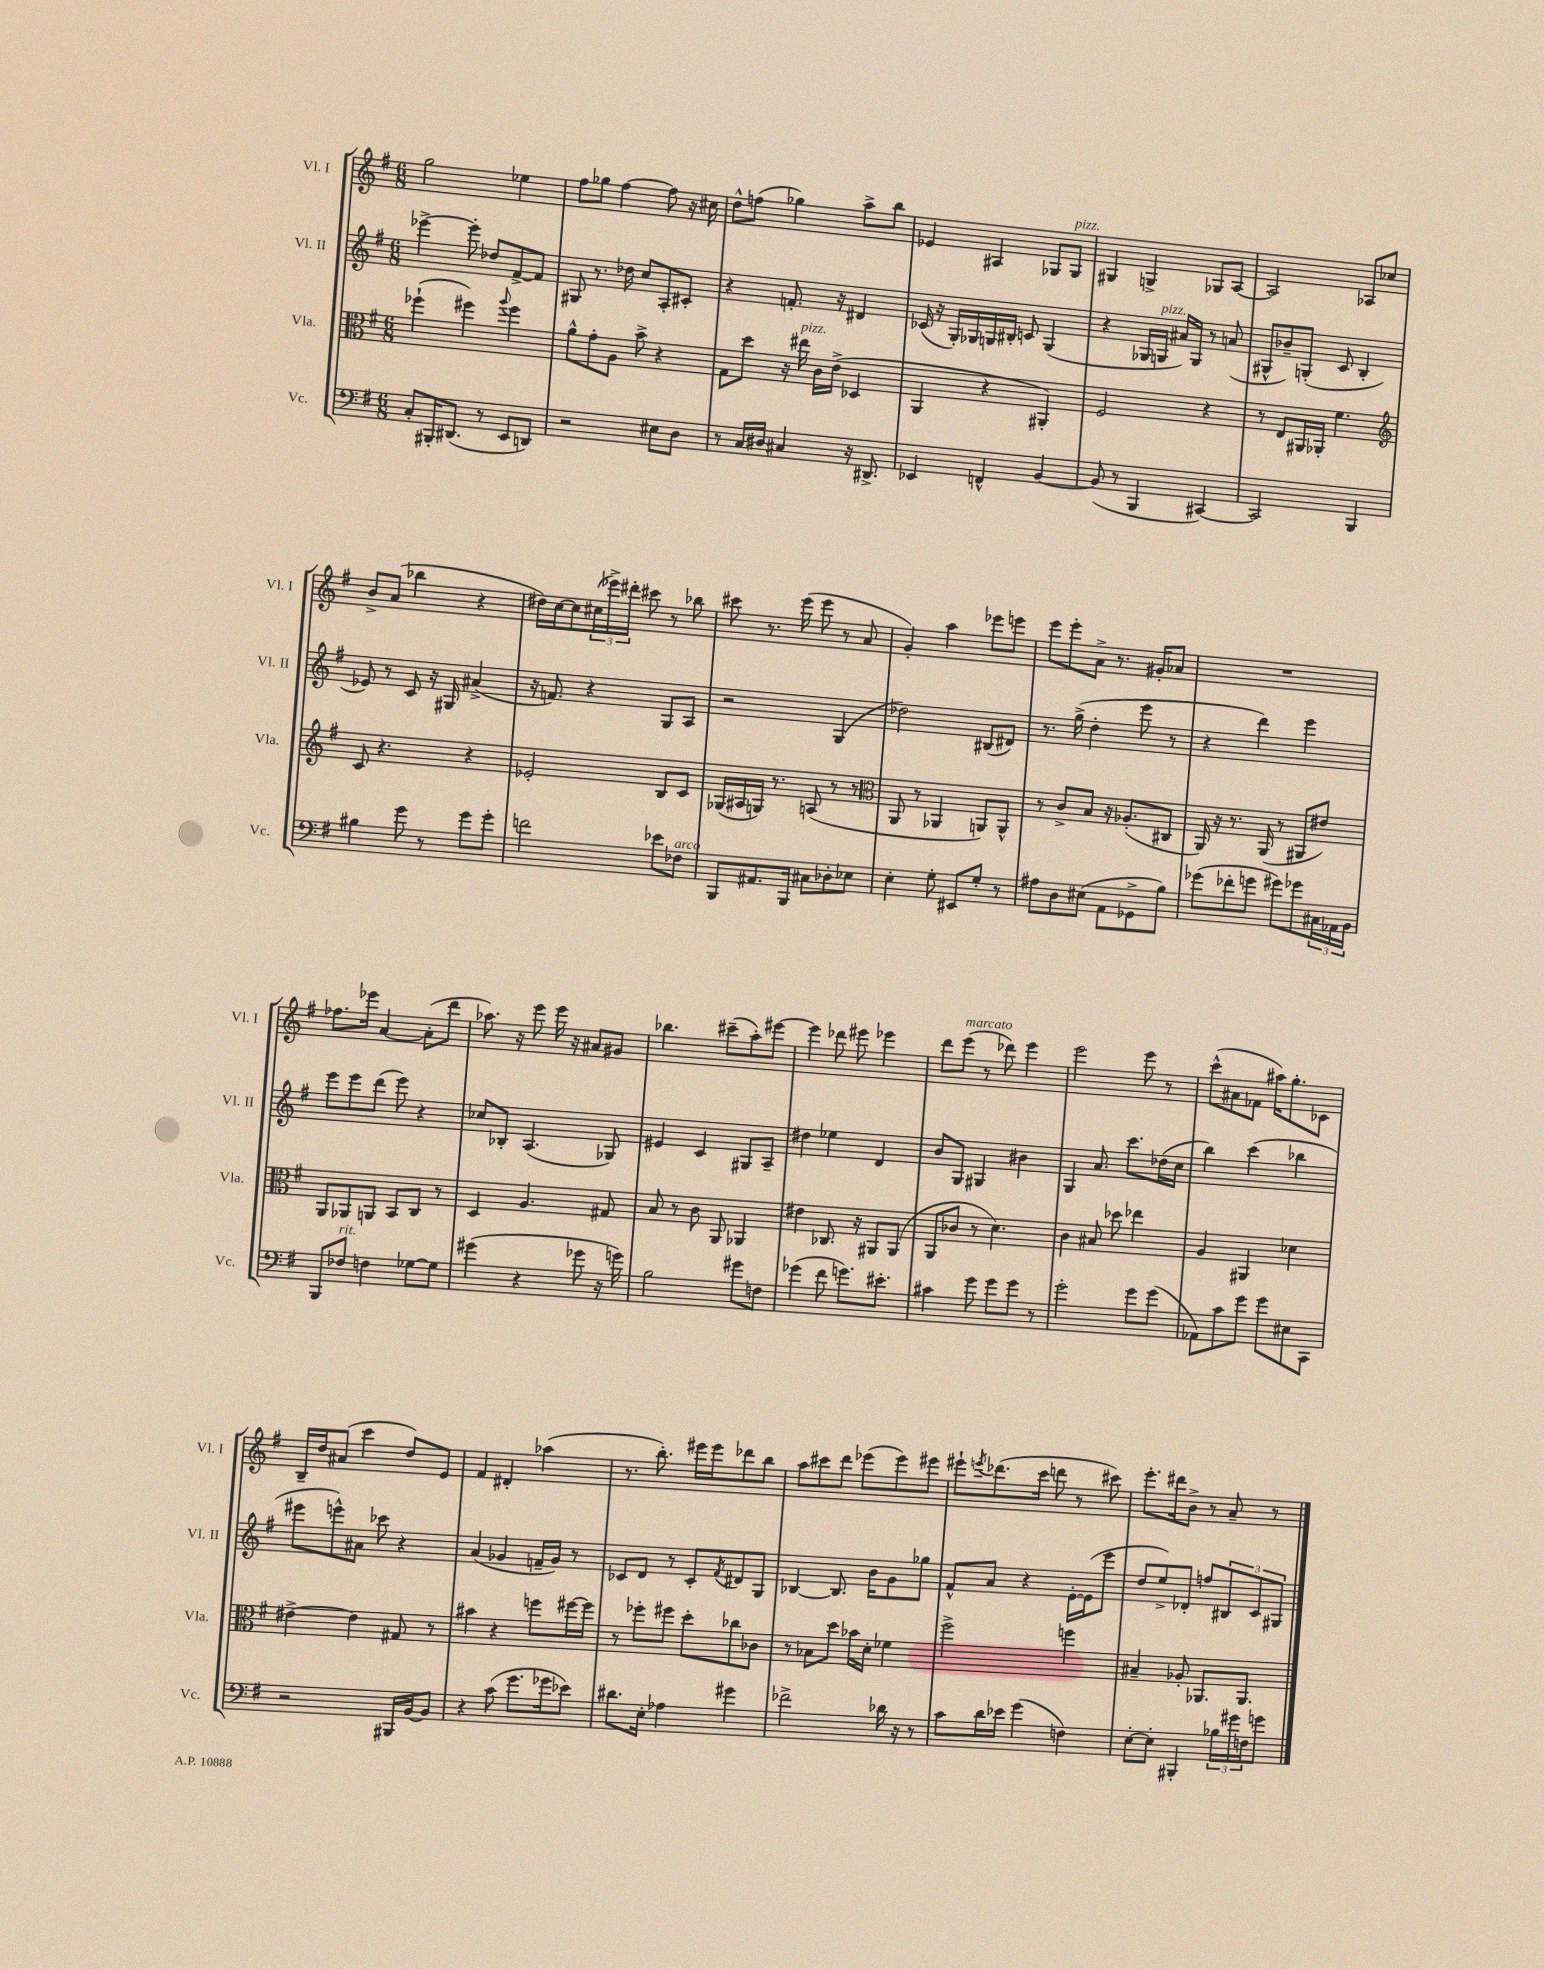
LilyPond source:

<<
\new StaffGroup <<
\new Staff = "s0" \with { instrumentName = "Vl. I" shortInstrumentName = "Vl. I" } {
    \clef treble \key g \major \numericTimeSignature \time 6/8
    g''2 ees''4 |
    fis''8 ges''8 fis''4~ fis''8 r16 cis''16 |
    d''8-^ f''8( ges''4) a''8-> b''8 |
    ees'4 ais4 ges8 ges8^\markup { \italic "pizz." } |
    gis4 g4-> ges8 a8~ |
    a2 aes8 ces''8 |
    b'8-> a'8( bes''4 r4 |
    dis''16) c''16~ c''8 \tuplet 3/2 { cis''16( ees'''16->) dis'''16-. } cis'''8 r8 bes''8 |
    cis'''8 r8. e'''16( e'''8 r8 a'8 |
    g'4-.) a''4 ees'''8 e'''8 |
    e'''8 e'''8-. a'8-> r8. gis'16-. aes'8 |
    R2. |
    fes''8. ees'''16 a'4~ a'8-.( d'''8 |
    aes''8.) r16 e'''8 e'''16 r16 ais'8 gis'8 |
    bes''4. cis'''8--( a''8-.) eis'''8~ |
    eis'''4 des'''8 eis'''8 ees'''4 |
    d'''8 e'''8^\markup { \italic "marcato" }( r8 des'''8) e'''4 |
    e'''2 e'''8 r8 |
    c'''8-^( ais'8 fes'8 ais''16) g''8.-. ces'8 |
    b16-- d''16 ais'8( c'''4 d''8) e'8 |
    fis'4 dis'4-. aes''4( |
    r8. b''8.-.) eis'''16 eis'''16 des'''8 b''8 |
    a''8 cis'''8 d'''8 ees'''8( ees'''8) eis'''8 |
    eis'''8-! \acciaccatura { e'''8 } des'''8.( c'''16 d'''8 r8 cis'''8) |
    e'''8.-. dis'''16 b'8-> r8 a'8-- r8 \bar "|." |
}
\new Staff = "s1" \with { instrumentName = "Vl. II" shortInstrumentName = "Vl. II" } {
    \clef treble \key g \major \numericTimeSignature \time 6/8
    ees'''4~-> ees'''8-. des''8 fis'8~-> fis'8 |
    gis8 r8. des''16 c''8 a8-. cis'8-. |
    r4 f'8.-. r16 dis'4 |
    ces'16( r16 g16-.) ges16 g16 bis16-. c'8 g4( |
    r4 ges16 g16^\markup { \italic "pizz." } ais'16) g16 r8 a'8( |
    gis8-^ bes'8--) g8-.( c'8 b4-. |
    ees'8) r8 c'8 r16 gis16 ais'4->( |
    r16 f'8.) r4 g8 a8 |
    r2 g4( |
    des''2) bis8( dis'8) |
    r8. g''16->( d''4-. e'''8 r8 |
    r4 d'''4) e'''4 |
    e'''8 e'''8 d'''8( e'''8) r4 |
    ces''8 bes8-. a4.( ges8) |
    eis'4 c'4 gis8 a8-- |
    dis''4 ees''4 d'4 |
    b'8 g8 gis4 bis'4 |
    g4 a'8. c'''8. des''16( c''16 |
    b''4) c'''4( bes''4 |
    eis'''8 e'''8-^) ais'8 ces'''8 r4 |
    a'4( ges'4 f'16-- ges'16) r8 |
    ces'8 d'8 r8 ces'8-. \acciaccatura { fis'8 } dis'8 g8 |
    bes4~ bes8. b'16 g'8 ges''8 |
    fis'8-^ a'8 r4 e'16~-. e'16( e'''8 |
    d''8 e''8->) des'8-. f''8 \tuplet 3/2 { bis8 c'8 gis8 } \bar "|." |
}
\new Staff = "s2" \with { instrumentName = "Vla." shortInstrumentName = "Vla." } {
    \clef alto \key g \major \numericTimeSignature \time 6/8
    fes''4-!( fis''4) \appoggiatura { a''8 } fis''4 |
    a'8-^ g'8-. a8 b'8-> r4 |
    g8 d''8 r16 eis''16^\markup { \italic "pizz." } c'16 e'16->( des4 |
    a,4 r4 ais,4-.) |
    fis2 r4 |
    r8 e8 ais,16 aes,16-. fis'4. |
    \clef treble c'8 r4. r4 |
    ees'2-. b8 c'8 |
    ges16( ais16 g16) r8. a8( r8 r8 |
    \clef alto a,8 r8 aes,4 a,8) a,8-^ |
    r8 c'8-> b8 r16 aes8.-.( cis8 |
    a,16) r16 r8. a,16( r8 ais,8 eis'8) |
    a,8 aes,8 a,8 b,8 c8 r8 |
    d4 a4. gis8 |
    b8 r8 c'8 a,8 aes,4 |
    eis'4 ces8. r16 ais,8 ais,8( |
    a,8 ces'8 r8 d'4.) |
    c'4 bis8 des''8 ees''4 |
    a4 ais,4 des'4 |
    eis'4~-> eis'4 gis8 r8 |
    bis'4 r4 f''8 fis''16~ fis''16 |
    r8 fes''8-. fis''8 d''8-. ces''8 ces'8 |
    r8 bes8 d''8 bes'16 d'16-. fes'4 |
    fis''2-> f''4 |
    bis4-- aes8-. aes,8. aes,8. \bar "|." |
}
\new Staff = "s3" \with { instrumentName = "Vc." shortInstrumentName = "Vc." } {
    \clef bass \key g \major \numericTimeSignature \time 6/8
    c8-. bis,,16-. dis,8.( r8 e,8 d,8) |
    r2 eis8 d8 |
    r8 c16 dis16 cis4 r16 dis,8.-> |
    ees,4 f,4-^ b,4~ |
    b,8( r8 b,,4 cis,4~) |
    cis,2 b,,4 |
    bis4 g'8 r8 g'8 g'8-. |
    f'2 ees'8 fes8^\markup { \italic "arco" } |
    b,,8 ais,8. b,,16 cis8 des8-. ees8 |
    e4-. g8-. eis,8 g8-. r8 |
    ais8 d8 eis8( a,8 ges,8-> b8) |
    ges'8( fes'8-. g'8 gis'8) ges'8 \tuplet 3/2 { cis16 aes,16 b,16 } |
    b,,8 fes8^\markup { \italic "rit." } f4 ges8~ ges8 |
    gis'4( r4 ges'8 r16 g'16) |
    b2 gis'8 f8 |
    ges'4( fis'8 g'8.) eis'8.-. |
    cis'4 g'8 g'8 g'8 r8 |
    g'2-. g'8 g'8( |
    aes,8) c'8 g'8 g'8 eis8 c,8 |
    r2 bis,,16 b,16~ b,8 |
    r4 c'8( g'8. ges'16 ees'8) |
    dis'8. e16-. aes4 gis'4 |
    fes'2-> des'16 r16 r8 |
    c'8 d'16 ees'16 g'4( f4) |
    e8~-. e8-. bis,,4-. \tuplet 3/2 { bes16 gis'16 f16 } g'8 \bar "|." |
}
>>
>>
\layout { \context { \Score \remove "Bar_number_engraver" } }
